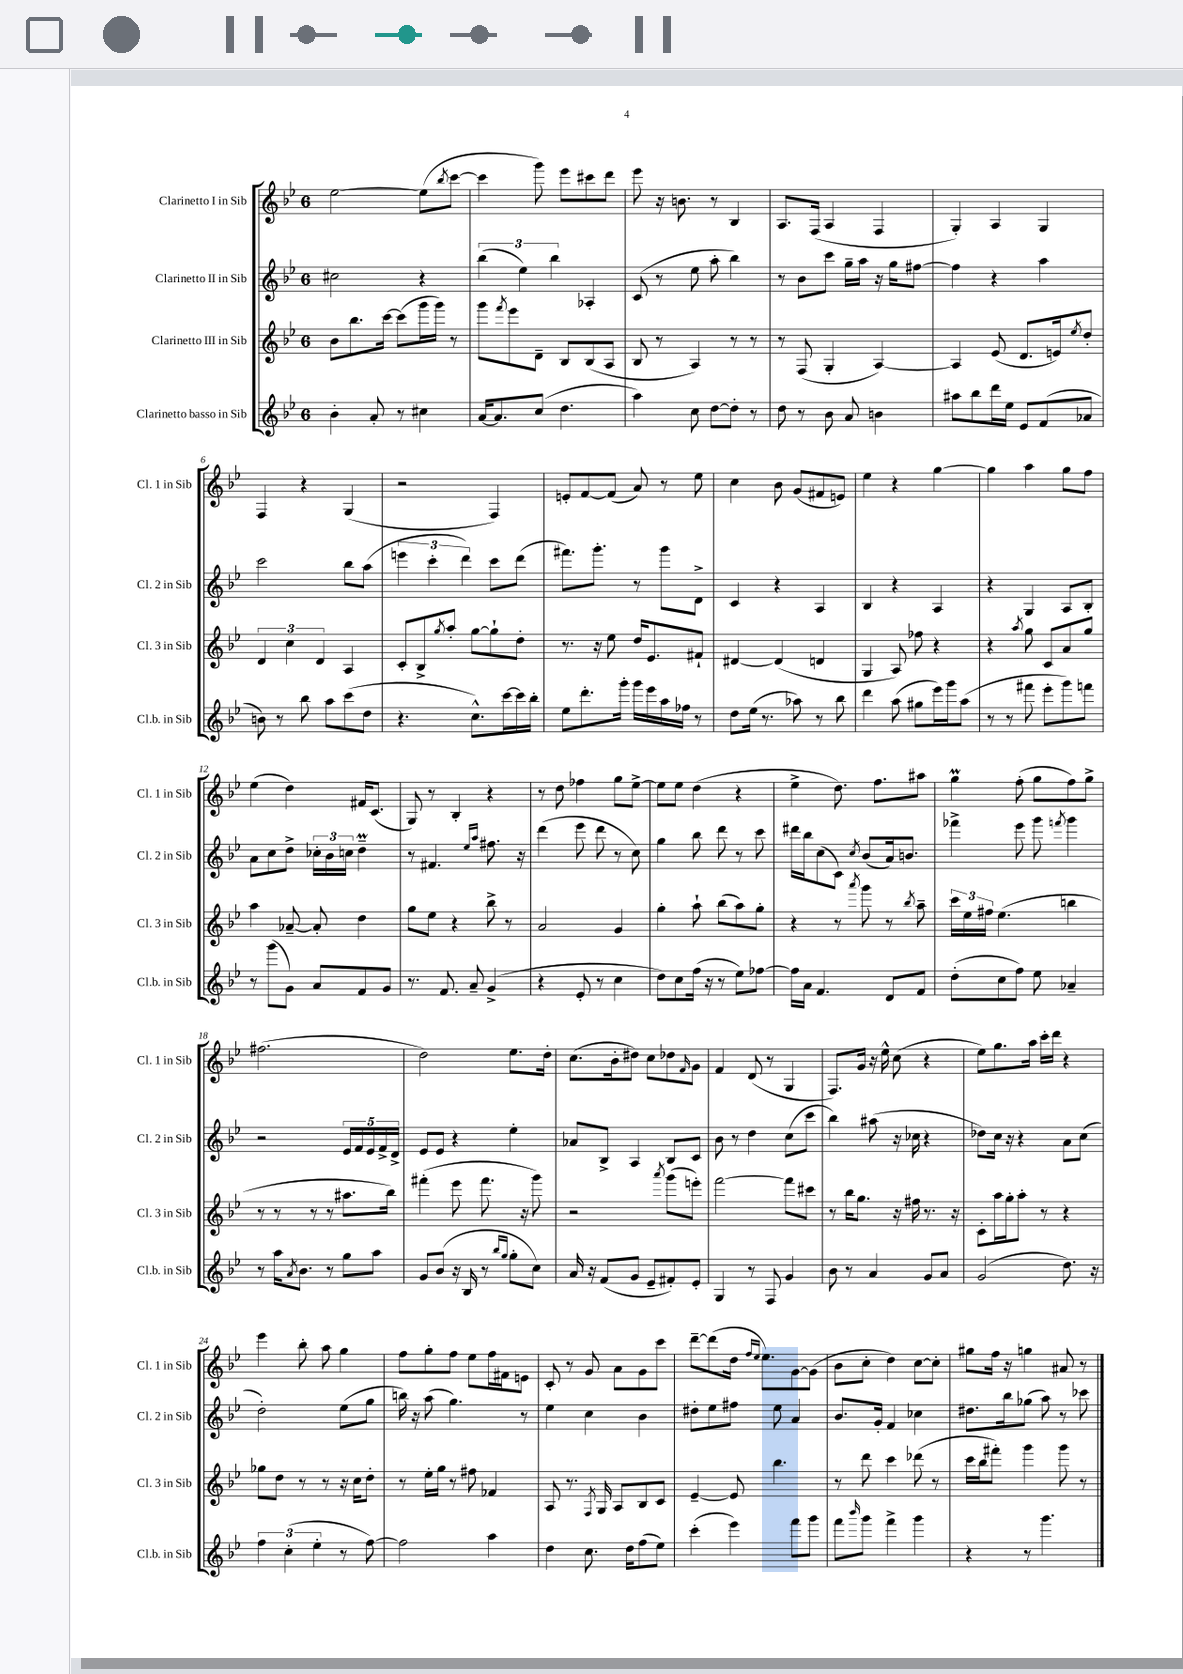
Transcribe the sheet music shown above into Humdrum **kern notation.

**kern	**kern	**kern	**kern
*staff4	*staff3	*staff2	*staff1
*clefG2	*clefG2	*clefG2	*clefG2
*k[b-e-]	*k[b-e-]	*k[b-e-]	*k[b-e-]
*M6/8	*M6/8	*M6/8	*M6/8
4b-'	8b-	2cc#	[2ee-
.	8.bb-	.	.
8a'	.	.	.
.	[16ccc	.	.
8r	(8ccc]	.	.
4cc#	16ggg	4r	(8ee-]
.	16ggg)	.	.
.	.	.	8qbb-
.	8r	.	[8ccc
=	=	=	=
[16a	8ggg	(6bb-	4ccc]
8.a]	.	.	.
.	8qfff	.	.
.	8eee-	.	.
.	.	6ee-)	.
(8cc	8d~	.	8ggg)
.	.	6bb-	.
4.dd	8B-	.	8eee-
.	(8B-	4A-'	8ccc#
.	8A	.	8ddd
=	=	=	=
4aa)	8B-	(8c	8eee-
.	8r	8r	16r
.	.	.	8.b
8cc	4A)	8ee-	.
[8dd	.	8aa'	8r
8dd']	8r	4bb-)	4B-
8r	8r	.	.
=	=	=	=
8dd	8r	8r	8.A
8r	(8F	8b-	.
.	.	.	(16F
8b-	4G'	8ccc	4A
8a	.	16gg~	.
.	.	16aa	.
4b	[4A)	16r	4F
.	.	16gg	.
.	.	[8ff#	.
=	=	=	=
8aa#	4A]	4ff#]	4G')
8bb-	.	.	.
16ddd	(8e-	4r	4A
16ee-	.	.	.
8e-	8.d	.	.
(8f	.	4aa	4G
.	16e)	.	.
.	8qee-	.	.
8a-	8dd'	.	.
=	=	=	=
8b)	6d	2ccc	4F
8r	.	.	.
.	6cc	.	.
8bb-	.	.	4r
.	6d	.	.
8aa	.	.	.
(8ccc	4A	8bb-	(4G
8dd	.	(8aa	.
=	=	=	=
4.r	8c'	6eee	2r
.	8B-^	.	.
.	.	6ccc'	.
.	8qgg	.	.
.	8aa'	.	.
.	.	6ddd)	.
8.cc^^)	[8gg	.	.
.	8gg`]	8ccc	4F)
[16ccc	.	.	.
16ccc]	8dd'	(8ddd	.
16bb-'	.	.	.
=	=	=	=
8ee-	8.r	8.fff#)	8e'
8.ddd'	.	.	[8f
.	16r	8.ggg'	.
.	8ee-	.	(8f]
16ggg'	.	.	.
16ggg	16dd	8r	8a)
16eee-	8.e-	.	.
16aa	.	8ggg	8r
16ff-	.	.	.
8r	8f#`	8d^	8ee-
=	=	=	=
8dd	[4d#	4c	4cc
(16ee-	.	.	.
8.r	.	.	.
.	(4d#]	4r	8b-
8aa-)	.	.	(8g
8r	4d	4A	8f#
8bb-	.	.	8e)
=	=	=	=
4ddd	4G	4B-	4ee-
(8aa	8A)	4r	4r
8gg#	8ff-	.	.
16eee-)	4r	4A	[4gg
16ggg	.	.	.
(8aa	.	.	.
=	=	=	=
8r	4r	4r	4gg]
8r	.	.	.
.	8qaa	.	.
8fff#	8gg	4G	4aa
8eee-'	8c	.	.
8ggg)	8a	8A	8gg
8fff	8gg	8B-'	8ff
=	=	=	=
8r	4aa	8a	(4ee-
(8ggg	.	8cc	.
8g)	[8a-~	8dd^	4dd)
8a	8a-']	24cc-'	.
.	.	24b-	.
.	.	24cc	.
8f	4dd	4dd~	16f#
.	.	.	(8.c
8g	.	.	.
=	=	=	=
8.r	8gg	8r	8G)
.	8ee-	4.f#	8r
8.f	.	.	.
.	4r	.	4B-'
8a~	.	.	.
.	.	16qqee-	.
.	.	16qqaa	.
(4g^	8bb-^	8.ff#	4r
.	8r	.	.
.	.	16r	.
=	=	=	=
4r	2a	(4ddd	8r
.	.	.	8dd
8e-'	.	8eee-	4ff-
8r	.	8ddd	.
4cc	4g	8r	8gg
.	.	8cc)	[8ee-^
=	=	=	=
8dd)	4gg'	4gg	8ee-]
8cc	.	.	8ee-
(16ff	8aa`	8bb-	(4dd
16r	.	.	.
8r	(8bb-	8ddd	.
8ee-)	8aa)	8r	4r
[8ff-	8gg'	8ccc	.
=	=	=	=
16ff-]	4r	16ddd#	4ee-^
16a	.	16bb-	.
4.f	.	(8cc	.
.	8r	8c)	8.dd)
.	8qaaa	8qcc	.
.	8ggg	(8b-	.
.	.	.	8.ff
8d	8r	16a)	.
.	.	8.b	.
.	8qbb-	.	.
8f	8aa~	.	8aa#
=	=	=	=
(8dd'	24ccc	4fff-^	4gg
.	24ee-	.	.
.	24ff#	.	.
8cc	(4.ee-	.	.
8ff)	.	8eee-	(8ff'
8ee-	.	8ggg	8gg
.	.	8qfff	.
4a-~	4bb	4ggg	8ff)
.	.	.	8gg^
=	=	=	=
8r	8r	2r	(2.ff#
16aa	8r	.	.
8qa	.	.	.
8.b-	.	.	.
.	8r	.	.
8r	8r	.	.
8gg	8.aa#	20e-	.
.	.	20f	.
.	.	20e-	.
8aa	.	.	.
.	.	20f^	.
.	16bb-)	.	.
.	.	20d^	.
=	=	=	=
8g	(4fff#'	8e-	2dd)
(8b-	.	8e-	.
16r	8eee-	4r	.
16B-	.	.	.
8r	8.fff#	.	.
16qqbb-	.	.	.
16qqgg	.	.	.
8gg'	.	4ee-'	8.ee-
.	16r	.	.
8cc)	8ggg)	.	.
.	.	.	16dd'
=	=	=	=
16a	2r	8a-	(8.cc
16r	.	.	.
(8f	.	8B-^	.
.	.	.	16b-'
8g	.	4A	8dd#)
8e-~	.	.	8cc
.	8qaaa	.	.
8f#')	(8ggg	8B-	8dd-
.	.	.	16qqf
8e-'	8eee')	8c	8g
=	=	=	=
4G	[2fff	8b-	4f
.	.	8r	.
8r	.	4dd	(8d
8F	.	.	8r
4g	8fff]	(8cc	4G
.	8ccc#	8ccc	.
=	=	=	=
8b-	8r	4bb-)	8.F)
8r	16bb-	.	.
.	8.gg	.	16g
4a	.	(8aa#	16r
.	.	.	16ee-^^
.	16r	16r	(8cc
.	16ff#	16cc-	.
8g	8.r	4r	4r
8a	.	.	.
.	16r	.	.
=	=	=	=
(2g	8c'	8dd-)	8ee-)
.	16aa	16cc	8.gg
.	16gg'	16r	.
.	8aa'	4r	.
.	.	.	16aa
.	8r	.	16ccc'
.	.	.	16ddd
8.dd)	4r	8a	4r
.	.	(8cc	.
16r	.	.	.
=	=	=	=
6ff	8gg-	2dd')	4eee-
.	8dd	.	.
(6cc'	.	.	.
.	8r	.	8bb-'
6ee-'	.	.	.
.	8r	.	8aa
8r	16r	(8ee-	4gg
.	16cc	.	.
[8ff)	8dd'	8gg	.
=	=	=	=
2ff]	8r	16bb)	8ff
.	.	16r	.
.	16ee-'	(8aa	8gg'
.	16gg	.	.
.	8r	4.gg)	8ff
.	8ff#	.	8ee-
4aa	4f-	.	16ff
.	.	.	16f#
.	.	8r	8e
=	=	=	=
4dd	8A	4ee-	8c'
.	8.r	.	8r
8.cc	.	4cc	8g
.	8qF	.	.
.	16G	.	.
.	8A	.	8a
16dd	.	.	.
(8ff	8B-	4b-	8g
8ee-)	8c	.	8ccc
=	=	=	=
(4ccc'	[4e-~	8dd#'	[8ddd~
.	.	8ee-	(8ddd]
4eee-)	8e-]	8ff#	16dd
.	.	.	16qqff
.	.	.	16qqee-
.	.	.	8.ee-)
.	4.bb-	8ee-	.
8fff	.	4a	[8g
8ggg	.	.	(8g]
=	=	=	=
8fff	8r	8.b-	8b-
16qqbbb-	.	.	.
8ggg	8ddd	.	8cc'
.	.	16g'	.
4fff^	4ccc	4f	4dd)
4ggg	(8ddd-	4cc-	[8cc
.	8r	.	8cc']
=	=	=	=
4r	16ccc	8.dd#	8gg#
.	16bb-	.	.
.	8fff#')	.	16ff
.	.	16bb-	16r
8r	4ggg	(8gg-	4gg
4.ggg	.	8aa)	.
.	8ggg	8r	8a#
.	8r	8ccc-	8r
==	==	==	==
*-	*-	*-	*-
